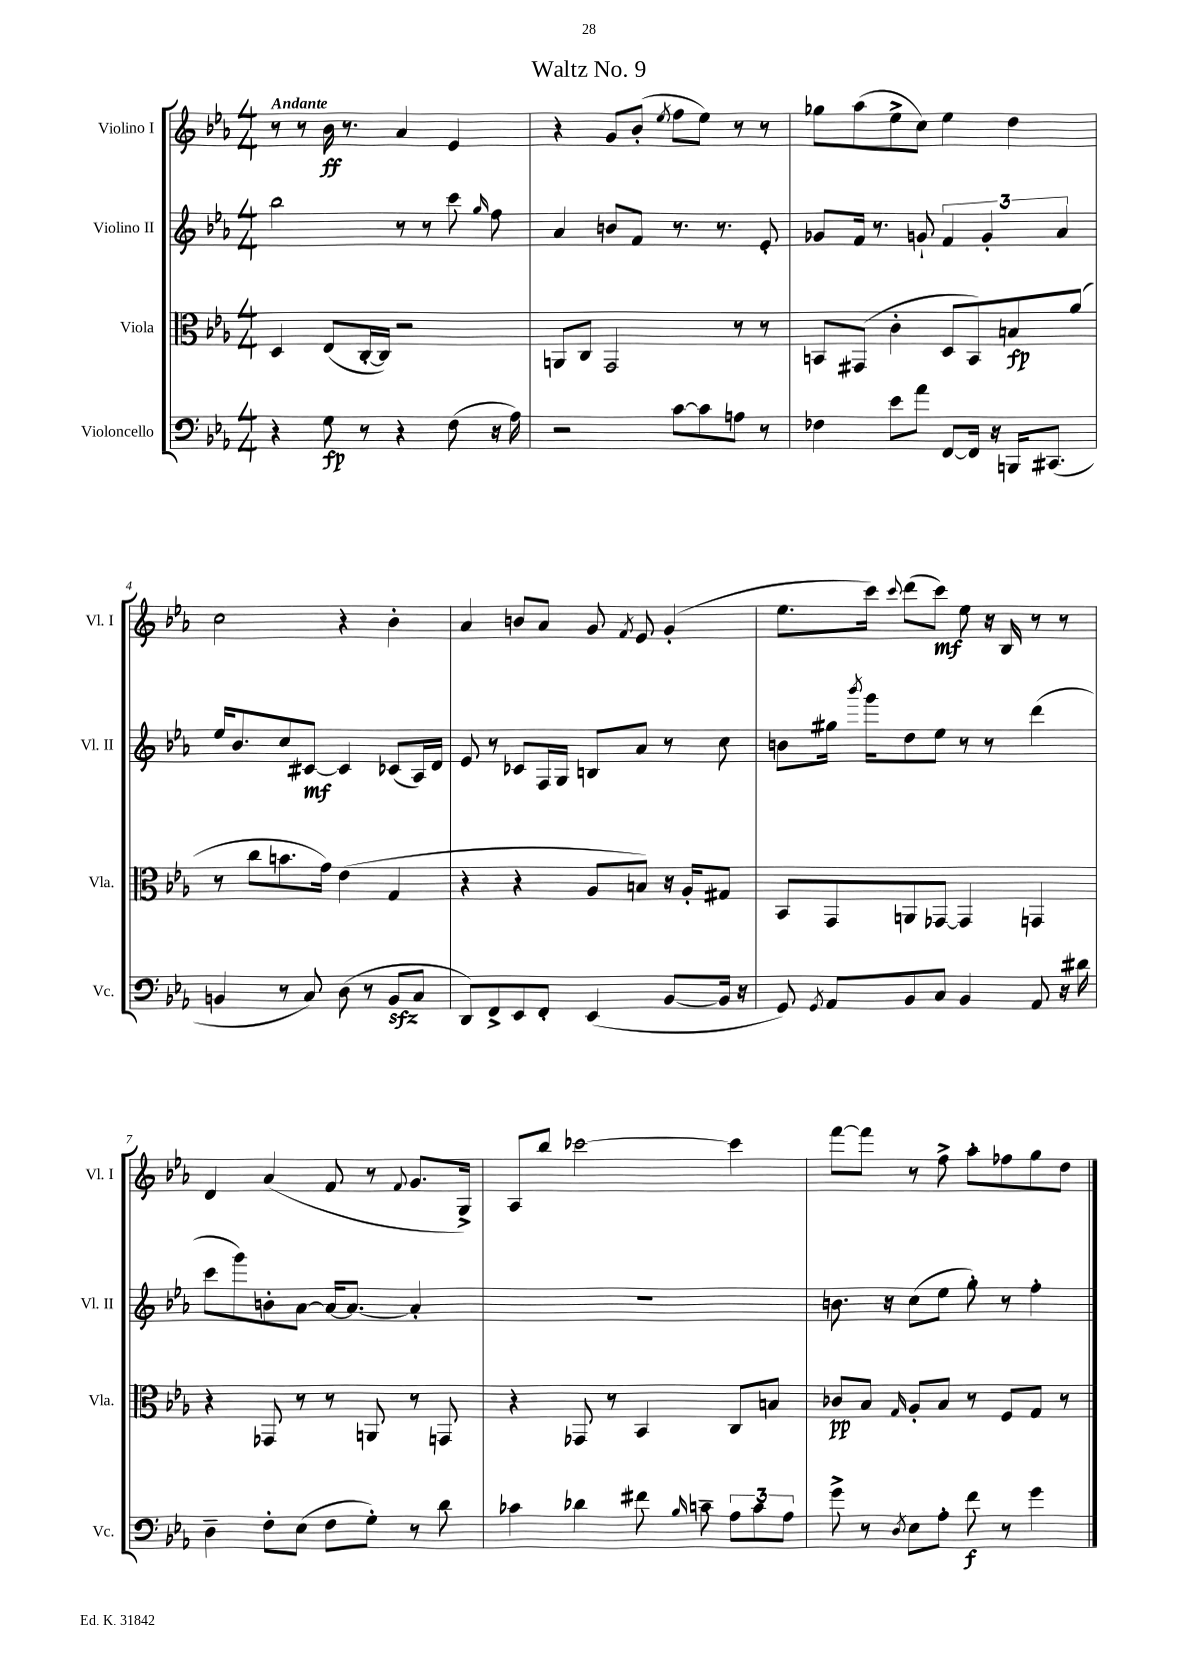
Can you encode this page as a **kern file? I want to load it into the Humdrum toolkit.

**kern	**dynam	**kern	**dynam	**kern	**dynam	**kern	**dynam
*part4	*part4	*part3	*part3	*part2	*part2	*part1	*part1
*staff4	*staff4	*staff3	*staff3	*staff2	*staff2	*staff1	*staff1
*I"Violoncello	*	*I"Viola	*	*I"Violino II	*	*I"Violino I	*
*I'Vc.	*	*I'Vla.	*	*I'Vl. II	*	*I'Vl. I	*
*clefF4	*	*clefC3	*	*clefG2	*	*clefG2	*
*k[b-e-a-]	*	*k[b-e-a-]	*	*k[b-e-a-]	*	*k[b-e-a-]	*
*M4/4	*	*M4/4	*	*M4/4	*	*M4/4	*
=1	=1	=1	=1	=1	=1	=1	=1
!	!	!	!	!	!	!LO:TX:a:B:t=Andante	!
4r	.	4D/	.	2bb-\	.	8r	.
.	.	.	.	.	.	8r	.
8G\	fp	(8E-/L	.	.	.	16b-\	ff
.	.	.	.	.	.	8.r	.
8r	.	[16C'/L	.	.	.	.	.
.	.	16C/JJ])	.	.	.	.	.
4r	.	2r	.	8r	.	4a-/	.
.	.	.	.	8r	.	.	.
(8F\	.	.	.	8ccc\	.	4e-/	.
.	.	.	.	16qqgg/	.	.	.
16r	.	.	.	8ff\	.	.	.
16A-\)	.	.	.	.	.	.	.
=2	=2	=2	=2	=2	=2	=2	=2
2r	.	8AAn/L	.	4a-/	.	4r	.
.	.	8C/J	.	.	.	.	.
.	.	2GG/	.	8bn/L	.	8g/L	.
.	.	.	.	8f/J	.	(8b-'/J	.
.	.	.	.	.	.	8qee-/	.
[8c\L	.	.	.	8.r	.	8ff\L	.
8c\]	.	.	.	.	.	8ee-\J)	.
.	.	.	.	8.r	.	.	.
8An\J	.	8r	.	.	.	8r	.
8r	.	8r	.	8e-'/	.	8r	.
=3	=3	=3	=3	=3	=3	=3	=3
4F-X\	.	8BBn/L	.	8g-X/L	.	8gg-X\L	.
.	.	(8GG#X/J	.	16f/Jk	.	(8aa-\	.
.	.	.	.	8.r	.	.	.
8e-\L	.	4c'\	.	.	.	8ee-^\	.
8a-\J	.	.	.	8gn`/	.	8cc\J)	.
[8FF/L	.	8D/L	.	6f/	.	4ee-\	.
16FF/Jk]	.	8BB/)	.	.	.	.	.
.	.	.	.	6g'/	.	.	.
16r	.	.	.	.	.	.	.
16BBBn/KL	.	8Bn/	fp	.	.	4dd\	.
(8.CC#X/J	.	.	.	.	.	.	.
.	.	.	.	6a-/	.	.	.
.	.	(8a-/J	.	.	.	.	.
!!LO:LB:g=z
=4	=4	=4	=4	=4	=4	=4	=4
4BBn/	.	8r	.	16ee-/KL	.	2cc\	.
.	.	.	.	8.b-/	.	.	.
.	.	8cc\L	.	.	.	.	.
8r	.	8.bn\	.	8cc/	.	.	.
8C/)	.	.	.	[8c#X/J	mf	.	.
.	.	16g\Jk)	.	.	.	.	.
(8D\	.	(4e-\	.	4c#/]	.	4r	.
8r	.	.	.	.	.	.	.
8BBzz/L	.	4G/	.	(8c-X/L	.	4b-'\	.
8C/J	.	.	.	16A-/L)	.	.	.
.	.	.	.	16d/JJ	.	.	.
=5	=5	=5	=5	=5	=5	=5	=5
8DD/L)	.	4r	.	8e-/	.	4a-/	.
8FF^/	.	.	.	8r	.	.	.
8EE-/	.	4r	.	8c-X/L	.	8bn/L	.
8FF'/J	.	.	.	16F/L	.	8a-/J	.
.	.	.	.	16G/JJ	.	.	.
(4EE-/	.	8A-/L	.	8Bn/L	.	8g/	.
.	.	.	.	.	.	8qf/	.
.	.	8Bn/J)	.	8a-/J	.	8e-/	.
[8BB-/L	.	16r	.	8r	.	(4g'/	.
.	.	16A-'/KL	.	.	.	.	.
16BB-/Jk]	.	8G#X/J	.	8cc\	.	.	.
16r	.	.	.	.	.	.	.
=6	=6	=6	=6	=6	=6	=6	=6
8GG/)	.	8BB-/L	.	8bn\L	.	8.ee-\L	.
8qGG/	.	.	.	.	.	.	.
8AA-/L	.	8GG/	.	16gg#X\Jk	.	.	.
.	.	.	.	8qbbb-/	.	.	.
.	.	.	.	16ggg\KL	.	16ccc\Jk)	.
.	.	.	.	.	.	8qqccc/	.
8BB-/	.	8AAn/	.	8dd\	.	(8ddd\L	.
8C/J	.	[8GG-X/J	.	8ee-\J	.	8ccc\J)	mf
4BB-/	.	4GG-/]	.	8r	.	8ee-\	.
.	.	.	.	8r	.	16r	.
.	.	.	.	.	.	16B-/	.
8AA-/	.	4GGn/	.	(4ddd\	.	8r	.
16r	.	.	.	.	.	8r	.
16d#X\	.	.	.	.	.	.	.
!!LO:LB:g=z
=7	=7	=7	=7	=7	=7	=7	=7
4D~\	.	4r	.	8ccc\L	.	4d/	.
.	.	.	.	8ggg\)	.	.	.
8F'\L	.	8GG-X/	.	8bn'\	.	(4a-/	.
(8E-\J	.	8r	.	[8a-\J	.	.	.
8F\L	.	8r	.	16a-/KL_	.	8f/	.
.	.	.	.	8.a-/J_	.	.	.
8G'\J)	.	8AAn/	.	.	.	8r	.
.	.	.	.	.	.	8qqf/	.
8r	.	8r	.	4a-'/]	.	8.g/L	.
8d\	.	8GGn/	.	.	.	.	.
.	.	.	.	.	.	16G^/Jk)	.
=8	=8	=8	=8	=8	=8	=8	=8
4c-X\	.	4r	.	1r	.	8A-/L	.
.	.	.	.	.	.	8bb-/J	.
4d-X\	.	8GG-X/	.	.	.	[2ccc-X\	.
.	.	8r	.	.	.	.	.
8f#X\	.	4BB-/	.	.	.	.	.
16qqB-/	.	.	.	.	.	.	.
8cn~\	.	.	.	.	.	.	.
12A-\L	.	8C/L	.	.	.	4ccc-\]	.
12c\	.	.	.	.	.	.	.
.	.	8Bn/J	.	.	.	.	.
12A-\J	.	.	.	.	.	.	.
=9	=9	=9	=9	=9	=9	=9	=9
8g^\	.	8c-X/L	pp	8.bn\	.	[8fff\L	.
8r	.	8B-/J	.	.	.	8fff\J]	.
.	.	.	.	16r	.	.	.
8qD/	.	16qqG/	.	.	.	.	.
8E-\L	.	8A-'/L	.	(8cc\L	.	8r	.
8A-'\J	.	8B-/J	.	8ee-\J	.	8ff^\	.
8f\	f	8r	.	8gg'\)	.	8aa-'\L	.
8r	.	8F/L	.	8r	.	8ff-X\	.
4g\	.	8G/J	.	4ff'\	.	8gg\	.
.	.	8r	.	.	.	8dd\J	.
==	==	==	==	==	==	==	==
*-	*-	*-	*-	*-	*-	*-	*-
